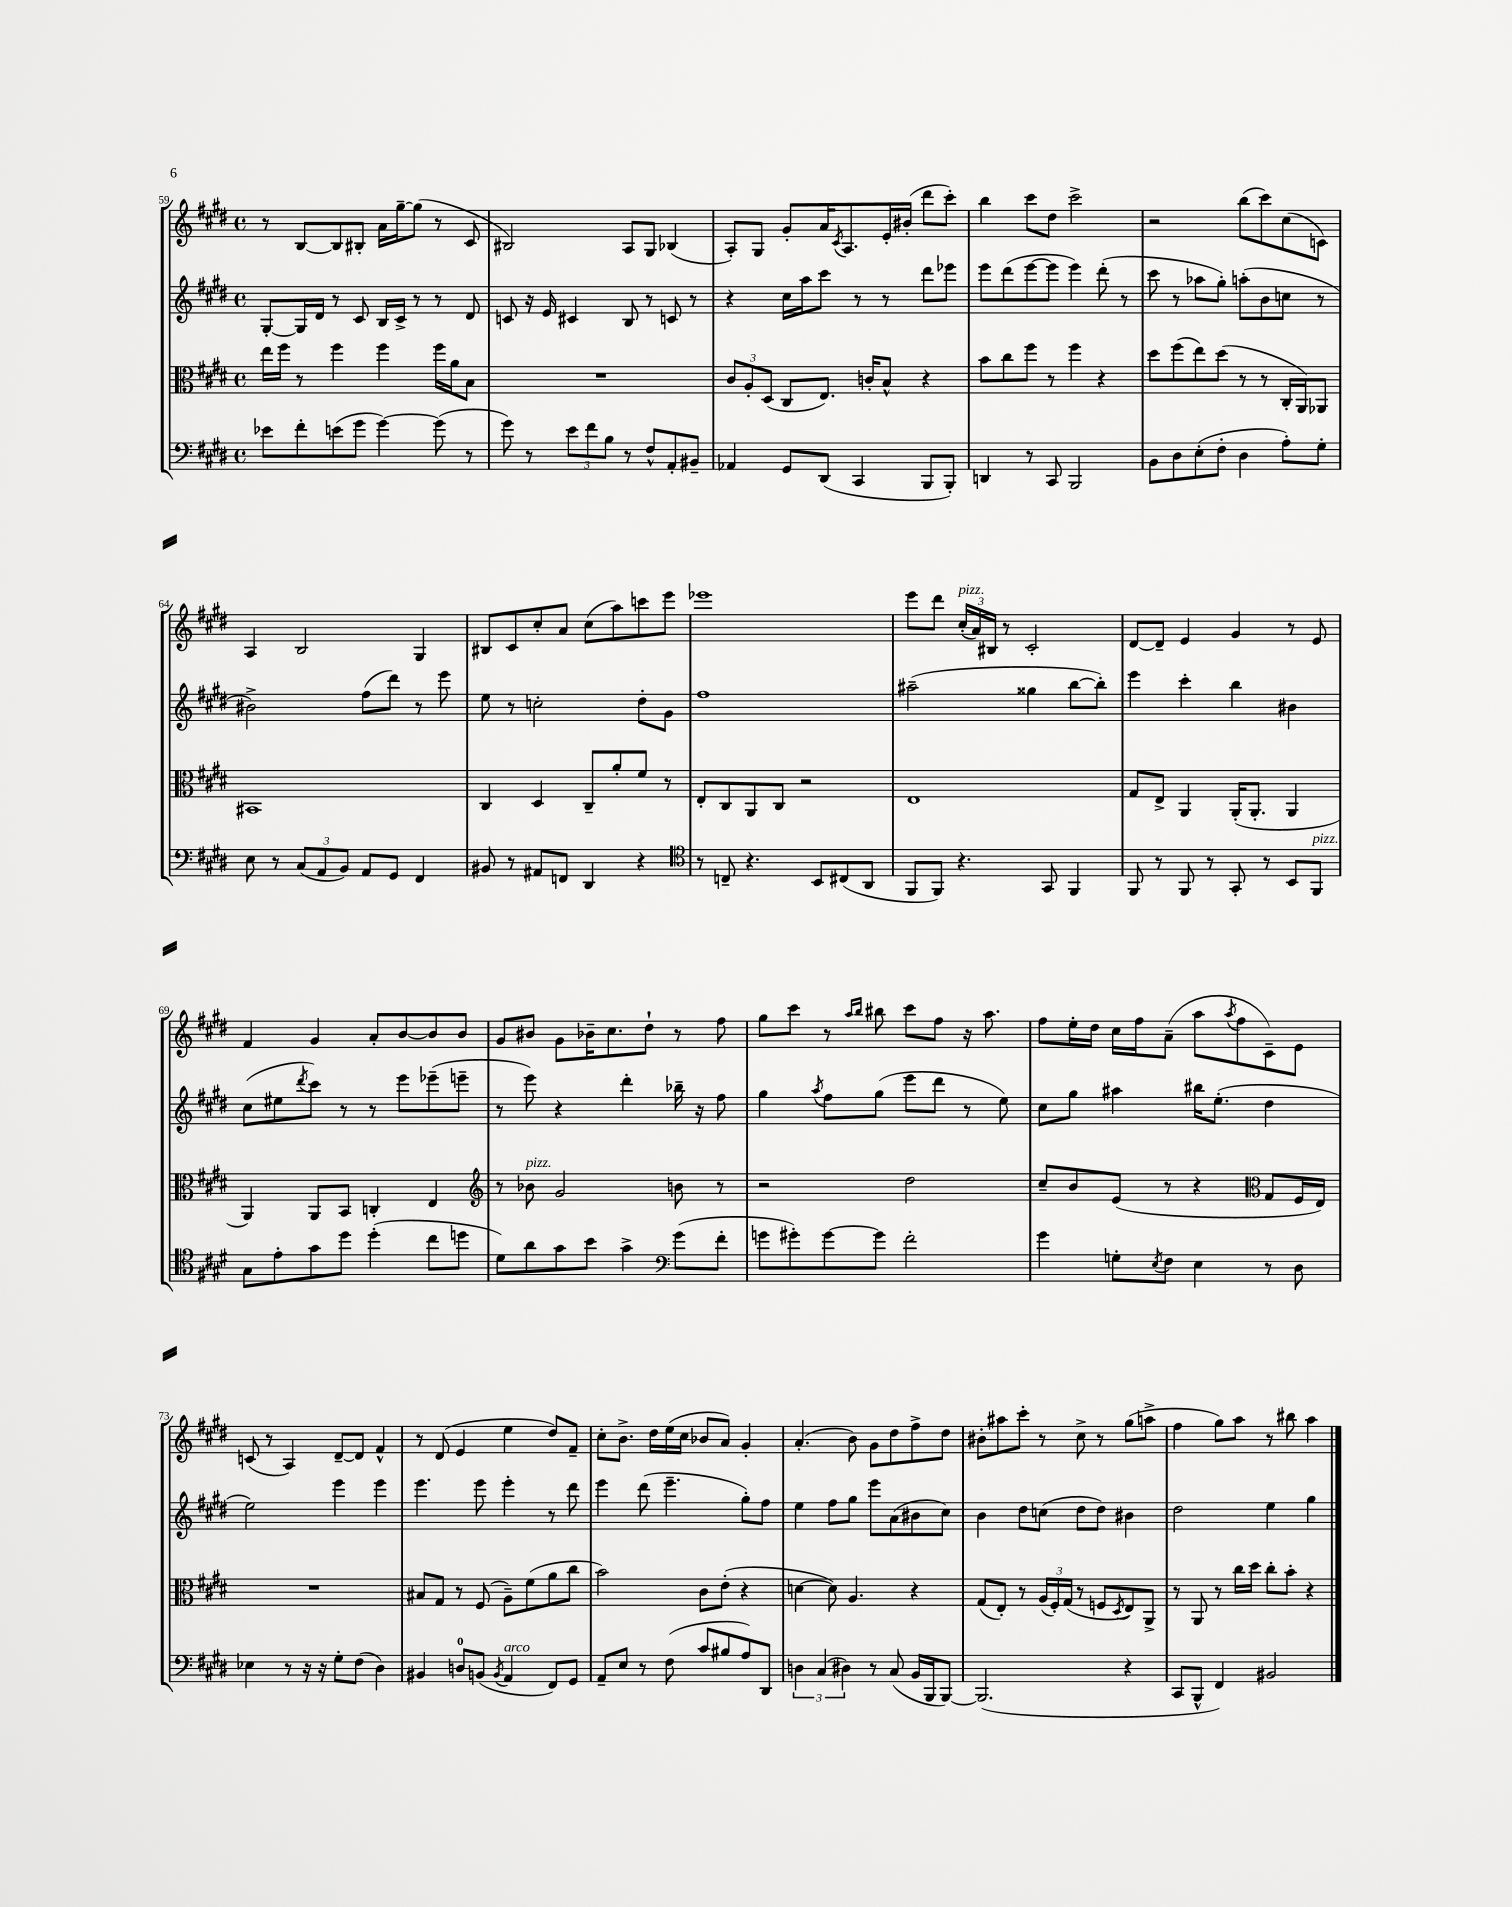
<<
\new StaffGroup <<
\new Staff = "s0" {
    \clef treble \key e \major \defaultTimeSignature \time 4/4
    r8 b8~ b8 bis8-. a'16 gis''16~-- gis''8( r8 cis'8 |
    bis2) a8 gis8 bes4( |
    a8-.) gis8 gis'8-. a'16 \acciaccatura { cis'8 } a8. e'16-. bis'16-.( dis'''8 cis'''8-.) |
    b''4 cis'''8 dis''8 cis'''2-> |
    r2 b''8( cis'''8) cis''8( c'8) |
    a4 b2 gis4 |
    bis8 cis'8 cis''8-. a'8 cis''8( a''8) c'''8 e'''8 |
    ees'''1 |
    e'''8 dis'''8 \tuplet 3/2 { cis''16-.^\markup { \italic "pizz." }( a'16) bis16 } r8 cis'2-. |
    dis'8~ dis'8-- e'4 gis'4 r8 e'8 |
    fis'4 gis'4 a'8-. b'8~ b'8 b'8 |
    gis'8 bis'8 gis'8 bes'16-- cis''8. dis''8-! r8 fis''8 |
    gis''8 cis'''8 r8 \grace { a''16 b''16 } bis''8 cis'''8 fis''8 r16 a''8. |
    fis''8 e''16-. dis''16 cis''16 fis''16 a'8--( a''8 \acciaccatura { a''8 } fis''8 cis'8--) e'8 |
    c'8( r8 a4) dis'8~-- dis'8 fis'4-^ |
    r8 dis'8( e'4 e''4 dis''8) fis'8-- |
    cis''8-. b'8.-> dis''16 e''16( cis''16 bes'8 a'8) gis'4-. |
    a'4.-.( b'8) gis'8 dis''8 fis''8-> dis''8 |
    bis'8-. ais''8 cis'''8-. r8 cis''8-> r8 gis''8( a''8-> |
    fis''4 gis''8) a''8 r8 bis''8 a''4 \bar "|." |
}
\new Staff = "s1" {
    \clef treble \key e \major \defaultTimeSignature \time 4/4
    gis8~-. gis16 dis'16 r8 cis'8 b16 cis'16-> r8 r8 dis'8 |
    c'8 r16 e'16 cis'4 b8 r8 c'8 r8 |
    r4 cis''16 a''16 cis'''8 r8 r8 dis'''8 ees'''8 |
    e'''8 dis'''8( e'''8~ e'''8 e'''4) dis'''8-.( r8 |
    cis'''8 r8 aes''8 gis''8-.) a''8-.( b'8 c''8 r8 |
    bis'2->) fis''8( dis'''8) r8 e'''8 |
    e''8 r8 c''2-. dis''8-. gis'8 |
    fis''1 |
    ais''2--( gisis''4 b''8~ b''8-.) |
    e'''4 cis'''4-. b''4 bis'4 |
    cis''8( eis''8 \acciaccatura { dis'''8 } cis'''8) r8 r8 e'''8 ees'''8--( e'''8-- |
    r8 e'''8) r4 dis'''4-. bes''16-- r16 fis''8 |
    gis''4 \acciaccatura { a''8 } fis''8 gis''8( e'''8 dis'''8 r8 e''8) |
    cis''8 gis''8 ais''4 bis''16 e''8.-.( dis''4 |
    e''2) e'''4 e'''4 |
    e'''4. e'''8 e'''4-. r8 dis'''8 |
    e'''4 dis'''8( e'''4.-- gis''8-.) fis''8 |
    e''4 fis''8 gis''8 e'''8 a'8( bis'8 cis''8) |
    b'4 dis''8 c''8( dis''8 dis''8) bis'4 |
    dis''2 e''4 gis''4 \bar "|." |
}
\new Staff = "s2" {
    \clef alto \key e \major \defaultTimeSignature \time 4/4
    e''16 fis''16 r8 fis''4 fis''4 fis''16 a'16 b8 |
    R1 |
    \tuplet 3/2 { cis'8 a8-. dis8( } cis8 e8.) c'16-. b8-^ r4 |
    b'8 cis''8 fis''8 r8 fis''4 r4 |
    dis''8 fis''8( e''8) dis''8( r8 r8 cis16-. a,16) aes,8 |
    bis,1 |
    cis4 dis4 cis8-- a'8-. fis'8 r8 |
    e8-. cis8 a,8 cis8 r2 |
    e1 |
    gis8 e8-> a,4 a,16-.( a,8.-. a,4 |
    a,4) a,8 b,8 c4-. e4 |
    \clef treble r8 bes'8^\markup { \italic "pizz." } gis'2 b'8 r8 |
    r2 dis''2 |
    cis''8-- b'8 e'8( r8 r4 \clef alto gis8 fis16 e16) |
    R1 |
    bis8 gis8 r8 fis8( a8--) fis'8( a'8 cis''8 |
    b'2) cis'8 e'8-.( r4 |
    d'4~ d'8) a4. r4 |
    gis8( e8-.) r8 \tuplet 3/2 { a16( fis16-.) gis16( } r8 f8 \acciaccatura { dis8 } e8) a,8-> |
    r8 a,8 r8 cis''16 dis''16 cis''8-. b'8-. r4 \bar "|." |
}
\new Staff = "s3" {
    \clef bass \key e \major \defaultTimeSignature \time 4/4
    ees'8 fis'8-. e'8( gis'8 gis'4~) gis'8( r8 |
    gis'8) r8 \tuplet 3/2 { e'8 fis'8 b8 } r8 fis8-^ a,8-. bis,8-- |
    aes,4 gis,8 dis,8( cis,4 b,,8 b,,8-.) |
    d,4 r8 cis,8 b,,2 |
    b,8 dis8 e8-.( fis8-. dis4 a8-.) gis8-. |
    e8 r8 \tuplet 3/2 { cis8( a,8 b,8) } a,8 gis,8 fis,4 |
    bis,8 r8 ais,8 f,8 dis,4 r4 |
    \clef tenor r8 c8-- r4. b,8 cis8( a,8 |
    fis,8 fis,8) r4. gis,8 fis,4 |
    fis,8 r8 fis,8 r8 gis,8-. r8 b,8 fis,8^\markup { \italic "pizz." } |
    gis8 e'8-. gis'8 dis''8 dis''4-.( cis''8 d''8 |
    dis'8) a'8 gis'8 b'8 gis'4-> \clef bass gis'8( fis'8-. |
    g'8 gis'8-.) gis'8~ gis'8 fis'2-. |
    gis'4 g8-. \acciaccatura { e8 } fis8 e4 r8 dis8 |
    ees4 r8 r16 r16 gis8-. fis8( dis4) |
    bis,4 d8-0 b,8( \acciaccatura { b,8 } a,4^\markup { \italic "arco" } fis,8) gis,8 |
    a,8-- e8 r8 fis8( cis'8 bis8 a8) dis,8 |
    \tuplet 3/2 { d4 cis4( dis4) } r8 cis8( b,16 b,,16 b,,8~) |
    b,,2.( r4 |
    cis,8 b,,8-^ fis,4) bis,2 \bar "|." |
}
>>
>>
\layout { \context { \Score currentBarNumber = #59 } }
